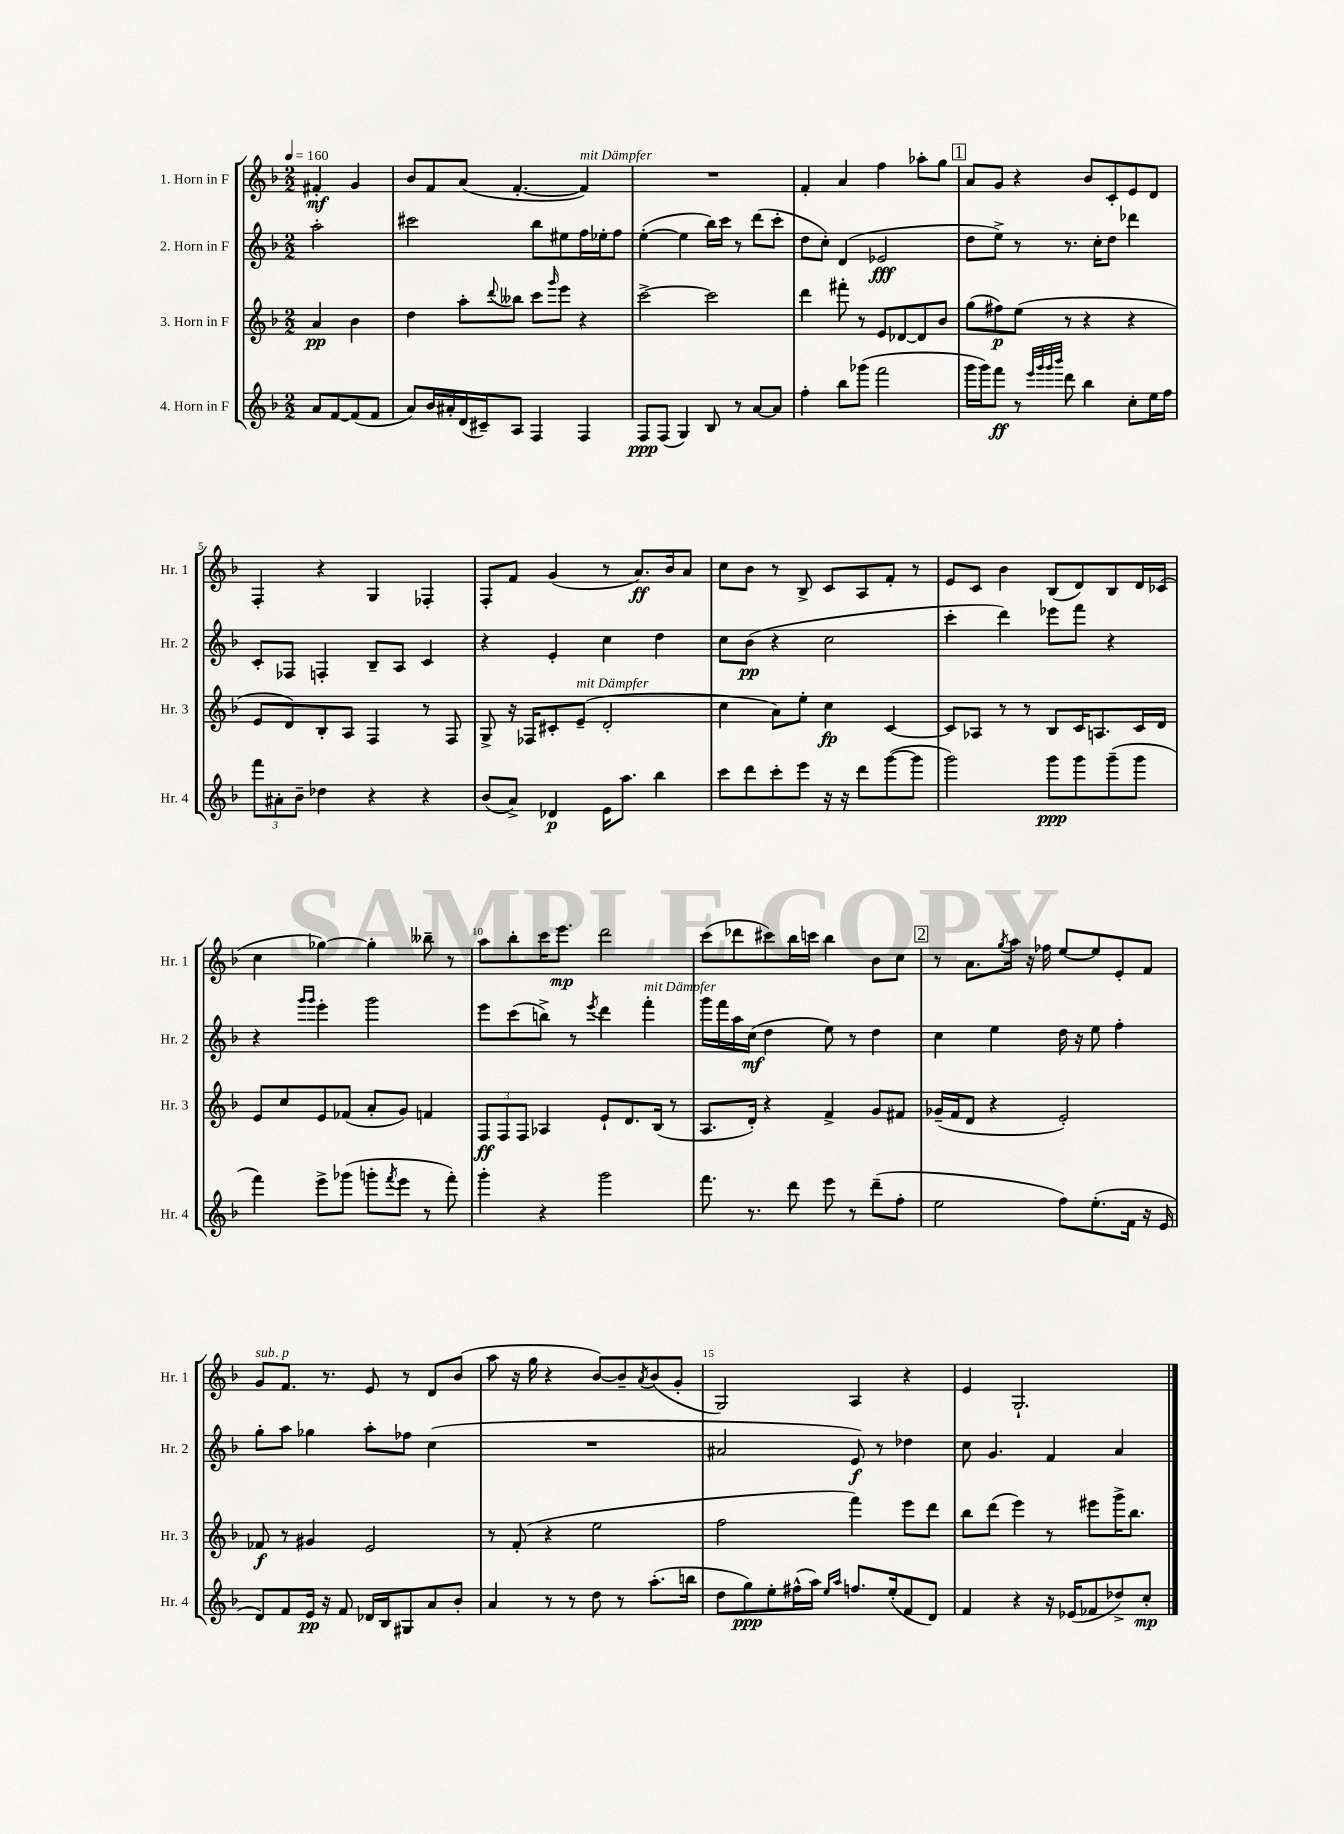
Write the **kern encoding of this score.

**kern	**dynam	**kern	**dynam	**kern	**dynam	**kern	**dynam
*part4	*part4	*part3	*part3	*part2	*part2	*part1	*part1
*staff4	*staff4	*staff3	*staff3	*staff2	*staff2	*staff1	*staff1
*I"4. Horn in F	*	*I"3. Horn in F	*	*I"2. Horn in F	*	*I"1. Horn in F	*
*I'Hr. 4	*	*I'Hr. 3	*	*I'Hr. 2	*	*I'Hr. 1	*
*clefG2	*	*clefG2	*	*clefG2	*	*clefG2	*
*k[b-]	*	*k[b-]	*	*k[b-]	*	*k[b-]	*
*M2/2	*	*M2/2	*	*M2/2	*	*M2/2	*
*MM160	*	*MM160	*	*MM160	*	*MM160	*
=	=	=	=	=	=	=	=
8a/L	.	4a/	pp	2aa'\	.	4f#X'/	mf
[8f/	.	.	.	.	.	.	.
(8f/]	.	4b-\	.	.	.	4g/	.
8f/J	.	.	.	.	.	.	.
=1	=1	=1	=1	=1	=1	=1	=1
8a/L)	.	4dd\	.	2ccc#X\	.	8b-/L	.
16b-/L	.	.	.	.	.	8f/	.
16a#X'/	.	.	.	.	.	.	.
(16d/	.	8aa'\L	.	.	.	(8a/J	.
16c#X~/J)	.	.	.	.	.	.	.
.	.	8qqddd/	.	.	.	.	.
8A/J	.	8bb--X\J	.	.	.	[4.f'/	.
4F/	.	8ccc\L	.	8bb-\L	.	.	.
.	.	16qqggg/	.	.	.	.	.
.	.	8eee\J	.	8ee#X\	.	.	.
!	!	!	!	!	!	!LO:TX:a:i:t=mit Dämpfer	!
4F/	.	4r	.	16ff\L	.	4f/])	.
.	.	.	.	16ee-X'\J	.	.	.
.	.	.	.	8ff\J	.	.	.
=2	=2	=2	=2	=2	=2	=2	=2
8F/L	ppp	[2ccc^\	.	([4ee'\	.	1r	.
(8F/J	.	.	.	.	.	.	.
4G/)	.	.	.	4ee\]	.	.	.
8B-/	.	2ccc\]	.	16bb-\LL)	.	.	.
.	.	.	.	16ccc\JJ	.	.	.
8r	.	.	.	8r	.	.	.
[8a/L	.	.	.	(8ddd\L	.	.	.
8a/J]	.	.	.	8ccc'\J	.	.	.
=3	=3	=3	=3	=3	=3	=3	=3
4ff'\	.	4ddd\	.	8dd\L	.	4f'/	.
.	.	.	.	8cc'\J)	.	.	.
8bb-\L	.	8fff#X'\	.	(4d/	.	4a/	.
(8ggg-X\J	.	8r	.	.	.	.	.
2fff\	.	8e/L	.	2e-X/	fff	4ff\	.
.	.	[8d-X/	.	.	.	.	.
.	.	8d-/]	.	.	.	8aa-X'\L	.
.	.	8b-/J	.	.	.	8gg\J	.
!!LO:REH:place=s1:t=1
=4	=4	=4	=4	=4	=4	=4	=4
16ggg\LL	.	(8gg\L	.	8dd\L	.	8a/L	.
16ggg\J)	.	.	.	.	.	.	.
8fff\J	ff	8ff#X\)	p	8ee^\J)	.	8g/J	.
8r	.	(8ee\J	.	8r	.	4r	.
32qqeee/LLL	.	.	.	.	.	.	.
32qqggg/	.	.	.	.	.	.	.
32qqggg/	.	.	.	.	.	.	.
32qqbbb-/JJJ	.	.	.	.	.	.	.
8ddd\	.	8r	.	8.r	.	.	.
4bb-\	.	4r	.	.	.	8b-/L	.
.	.	.	.	16cc'\KL	.	.	.
.	.	.	.	8dd\J	.	8c'/	.
8cc'\L	.	4r	.	4ddd-X\	.	8e/	.
16ee\L	.	.	.	.	.	8d/J	.
16ff\JJ	.	.	.	.	.	.	.
!!LO:LB:g=z
=5	=5	=5	=5	=5	=5	=5	=5
12fff\L	.	8e/L	.	8c'/L	.	4F'/	.
12a#X'\	.	.	.	.	.	.	.
.	.	8d/)	.	8F-X/J	.	.	.
12b-~\J	.	.	.	.	.	.	.
4dd-X\	.	8B-'/	.	4Fn'/	.	4r	.
.	.	8A/J	.	.	.	.	.
4r	.	4F/	.	8B-~/L	.	4G/	.
.	.	.	.	8A/J	.	.	.
4r	.	8r	.	4c/	.	4F-X'/	.
.	.	8F/	.	.	.	.	.
=6	=6	=6	=6	=6	=6	=6	=6
(8b-/L	.	8G^/	.	4r	.	8F'/L	.
8a^/J)	.	16r	.	.	.	8f/J	.
.	.	16F-X/KL	.	.	.	.	.
4d-X/	p	8c#X'/	.	4e'/	.	(4g/	.
!	!	!LO:TX:a:i:t=mit Dämpfer	!	!	!	!	!
.	.	(8e~/J	.	.	.	.	.
16e\KL	.	2d'/	.	4cc\	.	8r	.
8.aa\J	.	.	.	.	.	.	.
.	.	.	.	.	.	8.a/L)	ff
4bb-\	.	.	.	4dd\	.	.	.
.	.	.	.	.	.	16b-/k	.
.	.	.	.	.	.	8a/J	.
=7	=7	=7	=7	=7	=7	=7	=7
8ccc\L	.	4cc\	.	8cc\L	.	8cc\L	.
8ddd\	.	.	.	(8b-\J	pp	8b-\J	.
8ccc'\	.	8a\L)	.	4r	.	8r	.
8eee\J	.	8ee'\J	.	.	.	8B-^/	.
16r	.	4cc\	fp	2cc\	.	8c/L	.
16r	.	.	.	.	.	.	.
8ddd\L	.	.	.	.	.	8A/	.
([8ggg\	.	[4c/	.	.	.	8f'/J	.
8ggg\J]	.	.	.	.	.	8r	.
=8	=8	=8	=8	=8	=8	=8	=8
2ggg\)	.	8c/L]	.	4ccc'\	.	8e/L	.
.	.	8A-X/J	.	.	.	8c/J	.
.	.	8r	.	4ddd\)	.	4b-\	.
.	.	8r	.	.	.	.	.
8ggg\L	ppp	8B-/L	.	8eee-X\L	.	(8B-/L	.
8ggg\	.	16c/K	.	8fff\J	.	8d/)	.
.	.	8.An/	.	.	.	.	.
(8ggg~\	.	.	.	4r	.	8B-/	.
8ggg\J	.	16c/L	.	.	.	16d/L	.
.	.	16d/JJ	.	.	.	(16c-X/JJ	.
!!LO:LB:g=z
=9	=9	=9	=9	=9	=9	=9	=9
4fff\)	.	8e/L	.	4r	.	4cc\	.
.	.	8cc/	.	.	.	.	.
.	.	.	.	16qqggg/LL	.	.	.
.	.	.	.	16qqggg/JJ	.	.	.
8eee^\L	.	8e/	.	4eee'\	.	[4gg-X\)	.
(8ggg-X\J	.	(8f-X/J	.	.	.	.	.
8gggn'\L	.	8a'/L	.	2ggg\	.	4gg-'\]	.
8qfff/	.	.	.	.	.	.	.
8eee\J	.	8g/J)	.	.	.	.	.
8r	.	4fn/	.	.	.	8bb--X~\	.
8fff'\)	.	.	.	.	.	8r	.
=10	=10	=10	=10	=10	=10	=10	=10
4ggg'\	.	12F/L	ff	8eee\L	.	8aa\L	.
.	.	12F/	.	.	.	.	.
.	.	.	.	(8ccc\	.	8bb-'\	.
.	.	12F/J	.	.	.	.	.
4r	.	4A-X/	.	8bbn^\J)	.	16ccc\K	.
.	.	.	.	.	.	8.eee\J	mp
.	.	.	.	8r	.	.	.
.	.	.	.	8qeee/	.	.	.
2ggg\	.	8e`/L	.	4ddd\	.	2ddd\	.
.	.	8.d/	.	.	.	.	.
!	!	!	!	!LO:TX:a:i:t=mit Dämpfer	!	!	!
.	.	.	.	4fff'\	.	.	.
.	.	(16B-/Jk	.	.	.	.	.
.	.	8r	.	.	.	.	.
=11	=11	=11	=11	=11	=11	=11	=11
8.fff\	.	8.A/L	.	16ggg\LL	.	(8ccc\L	.
.	.	.	.	16fff\	.	.	.
.	.	.	.	16aa\	.	8ddd-X\	.
8.r	.	16d'/Jk)	.	(16cc\JJ	mf	.	.
.	.	4r	.	4dd\	.	8ccc#X\)	.
8ddd\	.	.	.	.	.	16bb-\L	.
.	.	.	.	.	.	16cccn\JJ	.
8eee\	.	4f^/	.	8ee\)	.	4bb-\	.
8r	.	.	.	8r	.	.	.
(8ddd~\L	.	8g/L	.	4dd\	.	8b-\L	.
8ff'\J	.	8f#X/J	.	.	.	8cc\J	.
!!LO:REH:place=s1:t=2
=12	=12	=12	=12	=12	=12	=12	=12
2ee\	.	(16g-X~/LL	.	4cc\	.	8r	.
.	.	16f/J	.	.	.	.	.
.	.	8d/J	.	.	.	8.a\L	.
.	.	4r	.	4ee\	.	.	.
.	.	.	.	.	.	8qgg/	.
.	.	.	.	.	.	16aa\Jk	.
.	.	.	.	.	.	16r	.
.	.	.	.	.	.	16ff-X\	.
8ff\L)	.	2e'/)	.	16dd\	.	[8ee/L	.
.	.	.	.	16r	.	.	.
(8.ee'\	.	.	.	8ee\	.	8ee/]	.
.	.	.	.	4ff'\	.	8e'/	.
16f\Jk	.	.	.	.	.	.	.
16r	.	.	.	.	.	8f/J	.
16e/	.	.	.	.	.	.	.
!!LO:LB:g=z
=13	=13	=13	=13	=13	=13	=13	=13
!	!	!	!	!	!	!LO:TX:a:i:t=sub. p	!
8d/L)	.	8f-X/	f	8gg'\L	.	8g/L	.
8f/	.	8r	.	8aa\J	.	8.f/J	.
16e/Jk	pp	4g#X/	.	4gg-X\	.	.	.
16r	.	.	.	.	.	8.r	.
8f/	.	.	.	.	.	.	.
16d-X/LL	.	2e/	.	8aa'\L	.	8e/	.
16B-/J	.	.	.	.	.	.	.
8G#X/	.	.	.	8ff-X\J	.	8r	.
8a/	.	.	.	(4cc\	.	8d/L	.
8b-'/J	.	.	.	.	.	(8b-/J	.
=14	=14	=14	=14	=14	=14	=14	=14
4a/	.	8r	.	1r	.	8aa\	.
.	.	(8f'/	.	.	.	16r	.
.	.	.	.	.	.	16gg\	.
8r	.	4r	.	.	.	4r	.
8r	.	.	.	.	.	.	.
8dd\	.	2ee\	.	.	.	[8b-/L)	.
8r	.	.	.	.	.	8b-~/]	.
.	.	.	.	.	.	8qa/	.
(8.aa'\L	.	.	.	.	.	(8b-/	.
.	.	.	.	.	.	8g'/J	.
16bbn\Jk	.	.	.	.	.	.	.
=15	=15	=15	=15	=15	=15	=15	=15
8dd\L	.	2ff\	.	2a#X/	.	2G/)	.
8gg\)	ppp	.	.	.	.	.	.
8ee'\	.	.	.	.	.	.	.
(16ff#X^^\L	.	.	.	.	.	.	.
16aa\JJ)	.	.	.	.	.	.	.
16qqee/LL	.	.	.	.	.	.	.
16qqaa/JJ	.	.	.	.	.	.	.
8.ffn/L	.	4fff\)	.	8e/)	f	4A/	.
.	.	.	.	8r	.	.	.
(16ee'/k	.	.	.	.	.	.	.
8f/	.	8eee\L	.	4dd-X\	.	4r	.
8d/J)	.	8ddd\J	.	.	.	.	.
=16	=16	=16	=16	=16	=16	=16	=16
4f/	.	8bb-\L	.	8cc\	.	4e/	.
.	.	(8ddd\J	.	4.g/	.	.	.
4r	.	4eee\)	.	.	.	2.G`/	.
16r	.	8r	.	4f/	.	.	.
(16e-X/KL	.	.	.	.	.	.	.
8f-X/	.	8eee#X\L	.	.	.	.	.
8dd-X^/)	.	16ggg^\K	.	4a/	.	.	.
.	.	8.bb-\J	.	.	.	.	.
8cc'/J	mp	.	.	.	.	.	.
==	==	==	==	==	==	==	==
*-	*-	*-	*-	*-	*-	*-	*-
